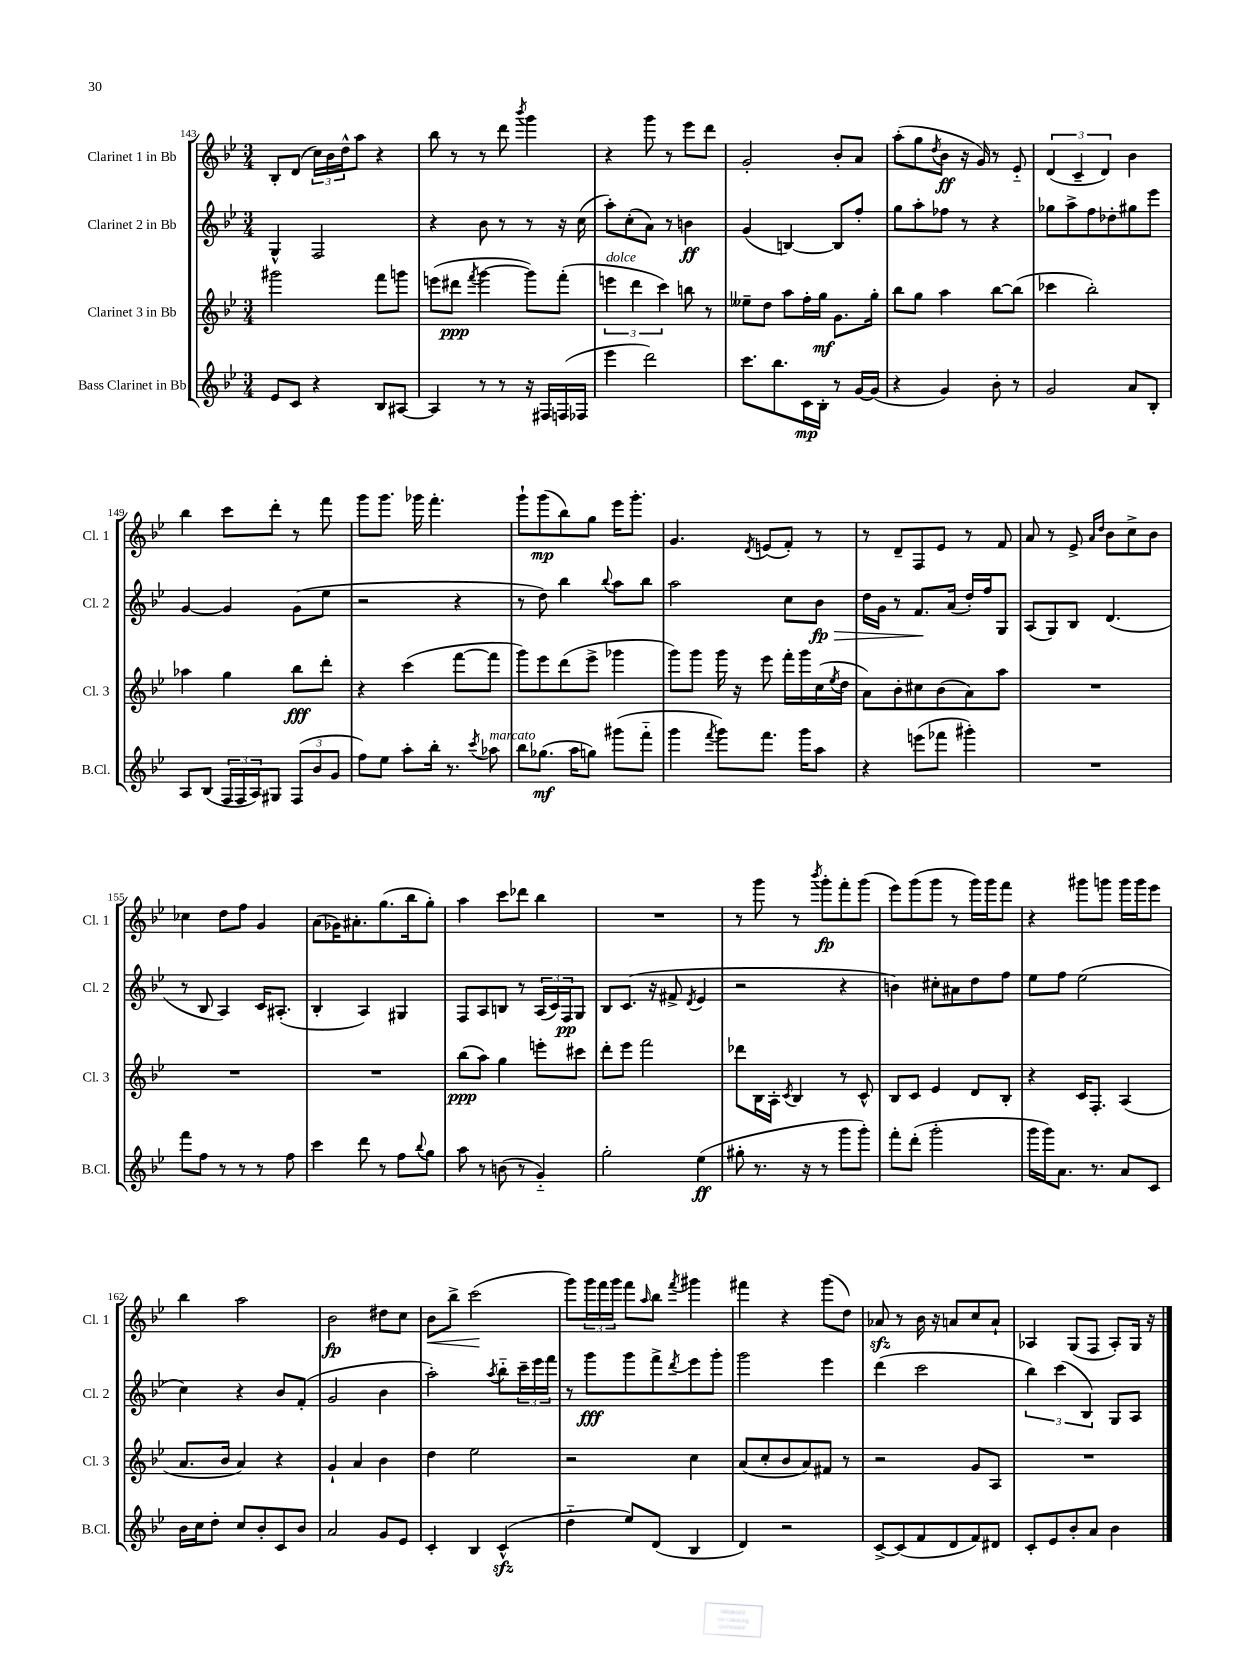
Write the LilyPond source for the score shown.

<<
\new StaffGroup <<
\new Staff = "s0" \with { instrumentName = "Clarinet 1 in Bb" shortInstrumentName = "Cl. 1" } {
    \clef treble \key bes \major \numericTimeSignature \time 3/4
    bes8-. d'8( \tuplet 3/2 { c''16) bes'16 d''16-^ } a''8 r4 |
    bes''8 r8 r8 d'''8 \acciaccatura { bes'''8 } g'''4 |
    r4 g'''8 r8 ees'''8 d'''8 |
    g'2-. bes'8-. a'8 |
    a''8-.( g''8 \acciaccatura { d''8 } bes'8\ff r16 g'16) r8 ees'8-_ |
    \tuplet 3/2 { d'4( c'4-- d'4) } bes'4 |
    bes''4 c'''8 d'''8-. r8 f'''8 |
    g'''8 g'''8. ges'''16 f'''4.-. |
    g'''8-! g'''8\mp( bes''8) g''8 ees'''16 g'''8.-. |
    g'4. \acciaccatura { d'8 } e'8( f'8-.) r8 |
    r8 d'8-- f8 ees'8 r8 f'8 |
    a'8 r8 ees'8-> \grace { a'16 d''16 } bes'8 c''8-> bes'8 |
    ces''4 d''8 f''8 g'4 |
    a'8( ges'16) ais'8.-. g''8.( bes''16 g''8-.) |
    a''4 c'''8 des'''8 bes''4 |
    R2. |
    r8 g'''8 r8 \acciaccatura { bes'''8 } g'''8-.\fp f'''8-. g'''8( |
    ees'''8) g'''8( g'''8 r8 g'''16) g'''16 f'''8 |
    r4 gis'''8 g'''8 g'''16 g'''16 ees'''8 |
    bes''4 a''2 |
    bes'2\fp dis''8 c''8 |
    bes'8\< bes''8-> c'''2\!( |
    g'''8) \tuplet 3/2 { g'''16 f'''16 g'''16 } f'''8 \grace { a''16 } bes''8 \acciaccatura { f'''8 } gis'''4 |
    fis'''4 r4 g'''8( d''8) |
    aes'8\sfz r8 bes'16 r16 a'8 c''8 a'8-! |
    aes4 g8( f8 aes8-.) g16 r16 \bar "|." |
}
\new Staff = "s1" \with { instrumentName = "Clarinet 2 in Bb" shortInstrumentName = "Cl. 2" } {
    \clef treble \key bes \major \numericTimeSignature \time 3/4
    g4-^ f2 |
    r4 bes'8 r8 r8 r16 c''16( |
    a''8-.) c''8-.( a'8) r8 b'4\ff |
    g'4( b4~) b8 f''8-. |
    g''8 a''8-. fes''8 r8 r4 |
    ges''8 a''8-> f''8 des''8-. gis''8 ees'''8 |
    g'4~ g'4 g'8( ees''8 |
    r2 r4 |
    r8 d''8) bes''4 \appoggiatura { bes''8 } a''8 bes''8 |
    a''2 c''8 bes'8\fp\> |
    d''16 g'16 r8 f'8.\! a'16( d''16-.) f''16 g8 |
    a8( g8) bes8 d'4.( |
    r8 bes8 a4) c'16 ais8.-.( |
    bes4-. a4) gis4 |
    f8 a8 b8 r8 \tuplet 3/2 { a16( c'16) f16\pp } g8 |
    bes8 c'8.( r16 fis'8-> \acciaccatura { d'8 } ees'4 |
    r2 r4 |
    b'4) cis''8-. ais'8 d''8 f''8 |
    ees''8 f''8 ees''2( |
    c''4) r4 bes'8 f'8-.( |
    g'2 bes'4 |
    a''2-.) \acciaccatura { a''8 } bes''8-_ \tuplet 3/2 { c'''16-- ees'''16 f'''16 } |
    r8 g'''8\fff g'''8 f'''8-> \acciaccatura { d'''8 } ees'''8 g'''8-. |
    g'''2 ees'''4 |
    d'''4( c'''2 |
    \tuplet 3/2 { bes''4) c'''4( bes4) } g8 a8 \bar "|." |
}
\new Staff = "s2" \with { instrumentName = "Clarinet 3 in Bb" shortInstrumentName = "Cl. 3" } {
    \clef treble \key bes \major \numericTimeSignature \time 3/4
    gis'''2 f'''8 g'''8 |
    e'''8( dis'''8\ppp \acciaccatura { f'''8 } g'''4~ g'''8) f'''8-.( |
    \tuplet 3/2 { e'''4^\markup { \italic "dolce" } d'''4 c'''4) } b''8 r8 |
    eeses''8-- d''8 a''8 f''16-. g''16\mf g'8. g''16-. |
    bes''8 g''8 a''4 bes''8~ bes''8( |
    ces'''4 bes''2-.) |
    aes''4 g''4 bes''8\fff d'''8-. |
    r4 c'''4( f'''8~ f'''8 |
    g'''8) ees'''8 d'''8( ees'''8-> ges'''4 |
    g'''8) g'''8 g'''16 r16 ees'''8 f'''16-. g'''16 c''16( \acciaccatura { ees''8 } d''16 |
    a'8) bes'8-. cis''8 bes'8( a'8) a''8 |
    R2. |
    R2. |
    R2. |
    bes''8\ppp( a''8) g''4 e'''8-. cis'''8 |
    d'''8-. ees'''8 f'''2 |
    des'''8 bes16 a16-. \acciaccatura { c'8 } bes4 r8 c'8-^ |
    bes8 c'8 ees'4 d'8 bes8-. |
    r4 c'16 f8.-. a4( |
    a'8. bes'16 a'4) r4 |
    g'4-! a'4 bes'4 |
    d''4 ees''2 |
    r2 c''4 |
    a'8( c''8-. bes'8 a'8) fis'8 r8 |
    r2 g'8 a8 |
    R2. \bar "|." |
}
\new Staff = "s3" \with { instrumentName = "Bass Clarinet in Bb" shortInstrumentName = "B.Cl." } {
    \clef treble \key bes \major \numericTimeSignature \time 3/4
    ees'8 c'8 r4 bes8 ais8~ |
    ais4 r8 r8 r16 fis16 f16( fes16 |
    ees'''4 d'''2) |
    c'''8. bes''8. c'16\mp bes16-. r8 g'16~ g'16( |
    r4 g'4) bes'8-. r8 |
    g'2 a'8 bes8-. |
    a8 bes8( \tuplet 3/2 { f16 f16 a16) } gis8 \tuplet 3/2 { f8( bes'8 g'8 } |
    f''8) ees''8 a''8-. bes''16-. r8. \acciaccatura { c'''8 } aes''8^\markup { \italic "marcato" } |
    bes''8 ges''8.\mf( a''16 g''8) gis'''8( f'''8-_ |
    g'''4 \acciaccatura { f'''8 } g'''8) f'''8. g'''16 a''8 |
    r4 e'''8( fes'''8 gis'''4-.) |
    R2. |
    f'''8 f''8 r8 r8 r8 f''8 |
    c'''4 d'''8 r8 f''8 \appoggiatura { bes''8 } g''8 |
    a''8 r8 b'8( r8 g'4-_) |
    g''2-. ees''4\ff( |
    gis''8-. r8. r16 r8 g'''8 g'''8-.) |
    f'''8-. d'''8-.( g'''2-. |
    g'''16 g'''16) a'8. r8. a'8 c'8 |
    bes'16 c''16 d''8-. c''8 bes'8-. c'8 bes'8 |
    a'2 g'8 ees'8 |
    c'4-. bes4 c'4-^\sfz( |
    d''4-_ ees''8) d'8( bes4 |
    d'4) r2 |
    c'8~-> c'8( f'8 d'8 f'8) dis'8 |
    c'8-. ees'8 bes'8-. a'8 bes'4 \bar "|." |
}
>>
>>
\layout { \context { \Score currentBarNumber = #143 } }
